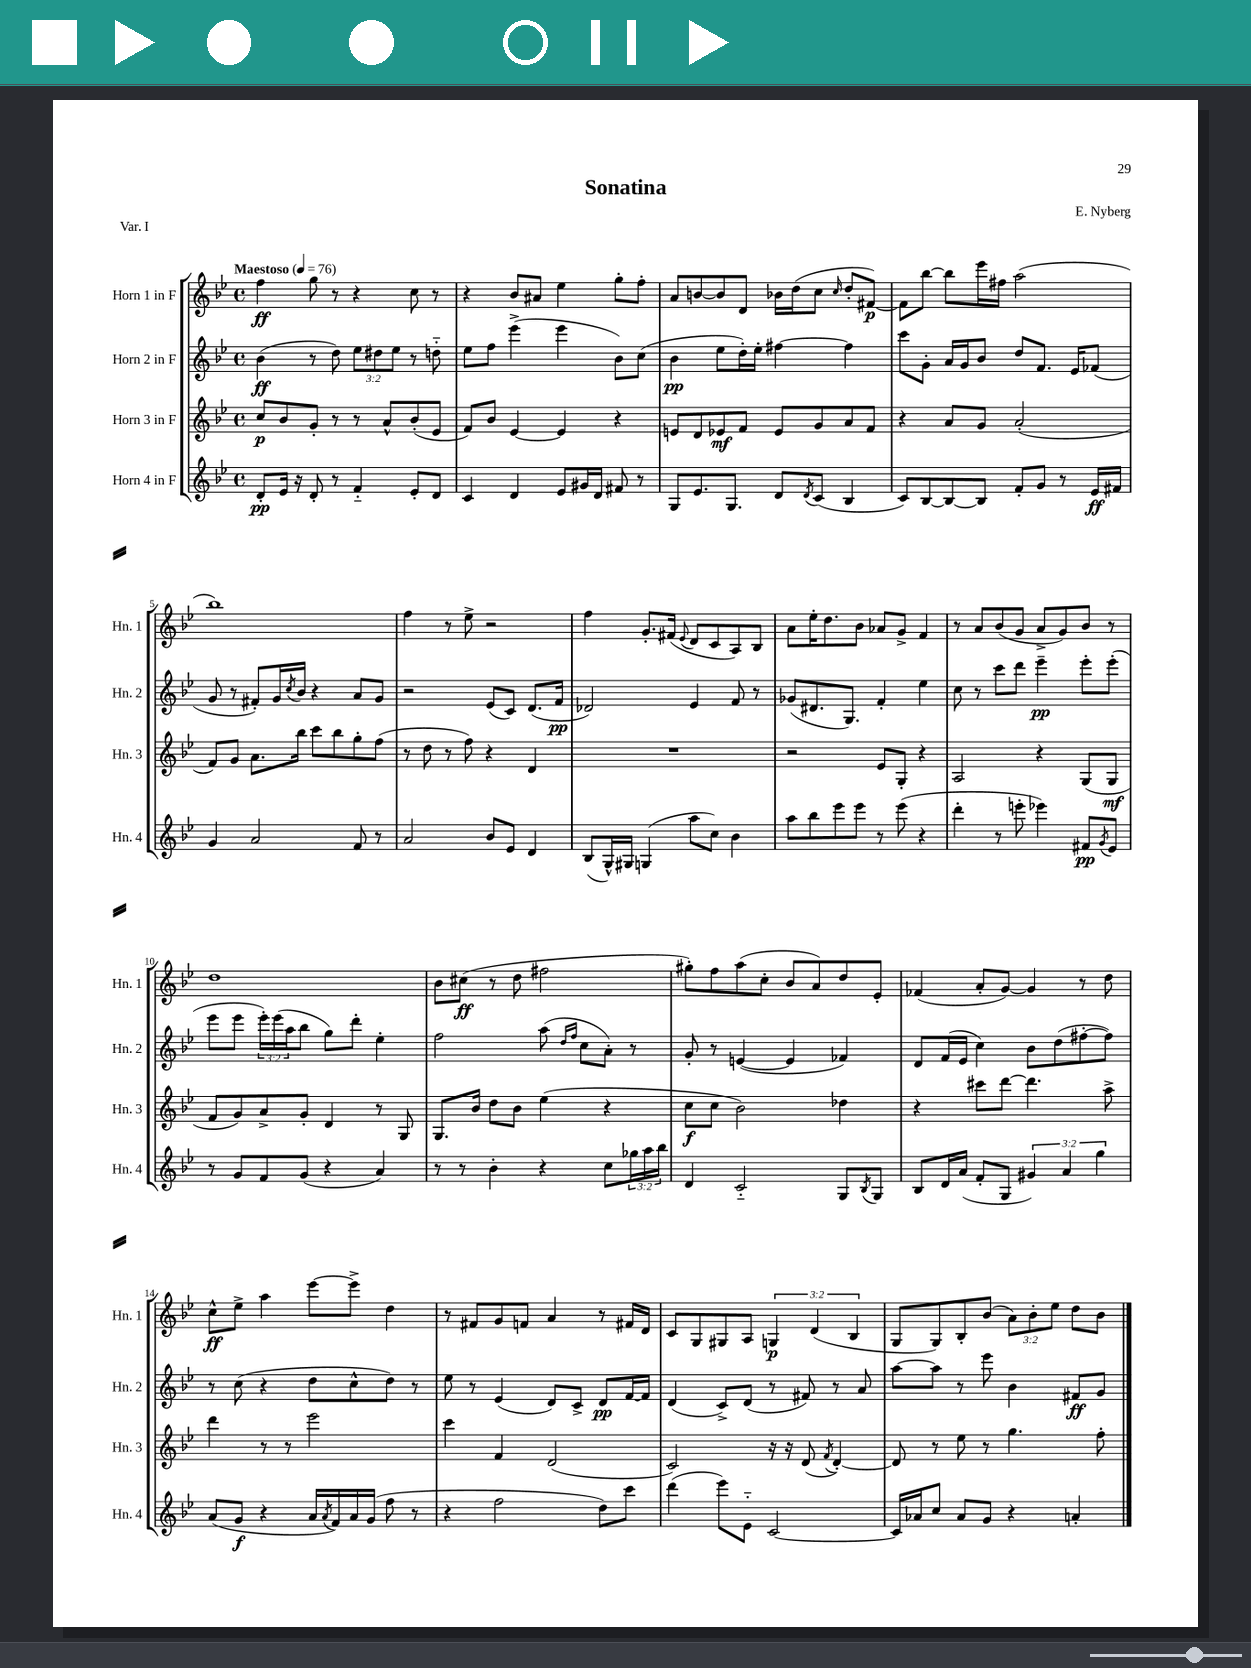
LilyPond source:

\header { title = "Sonatina" composer = "E. Nyberg" piece = "Var. I" }
<<
\new StaffGroup <<
\new Staff = "s0" \with { instrumentName = "Horn 1 in F" shortInstrumentName = "Hn. 1" } {
    \clef treble \key bes \major \defaultTimeSignature \time 4/4 \override Staff.TupletNumber.text = #tuplet-number::calc-fraction-text \tempo "Maestoso" 4 = 76
    f''4\ff g''8 r8 r4 c''8 r8 |
    r4 bes'8 ais'8 ees''4 g''8-. f''8-. |
    a'8 b'8~ b'8 d'8 bes'16 d''16( c''8 \grace { c''16 } d''8-. fis'8~\p) |
    fis'8 bes''8~ bes''8 ees'''16 fis''16 a''2( |
    bes''1) |
    f''4 r8 ees''8-> r2 |
    f''4 g'8.-. fis'16( \appoggiatura { ees'8 } d'8 c'8 a8) bes8 |
    a'8 ees''16-. d''8. bes'8 aes'8 g'8-> f'4 |
    r8 a'8 bes'8( g'8 a'8-> g'8) bes'8 r8 |
    d''1 |
    bes'8 cis''8\ff( r8 d''8 fis''2 |
    gis''8-.) f''8 a''8( c''8-. bes'8 a'8) d''8 ees'8-. |
    fes'4( a'8-. g'8~) g'4 r8 d''8 |
    c''8-^\ff ees''8-> a''4 ees'''8~ ees'''8-> d''4 |
    r8 fis'8 g'8 f'8 a'4 r8 fis'16 d'16 |
    c'8 g8 gis8 a8 \tuplet 3/2 { g4\p d'4( bes4 } |
    g8 g8) bes8-. bes'8( \tuplet 3/2 { a'8) bes'8-. ees''8 } d''8 bes'8 \bar "|." |
}
\new Staff = "s1" \with { instrumentName = "Horn 2 in F" shortInstrumentName = "Hn. 2" } {
    \clef treble \key bes \major \defaultTimeSignature \time 4/4 \override Staff.TupletNumber.text = #tuplet-number::calc-fraction-text
    bes'4\ff( r8 d''8) \tuplet 3/2 { ees''8 dis''8 ees''8 } r8 d''8-_ |
    ees''8 f''8 ees'''4->( ees'''4 bes'8) c''8( |
    bes'4\pp ees''8 d''16-.) ees''16-. fis''4~ fis''4 |
    c'''8 g'8-. a'16 g'16 bes'8 d''8 f'8. ees'16 fes'8( |
    g'8 r8 fis'8-.) g'16 \acciaccatura { c''8 } bes'16 r4 a'8 g'8 |
    r2 ees'8( c'8) d'8.( f'16\pp |
    des'2) ees'4 f'8 r8 |
    ges'8( dis'8. g8.) f'4-. ees''4 |
    c''8 r8 c'''8 d'''8 ees'''4--\pp ees'''8-. ees'''8-.( |
    ees'''8 ees'''8 \tuplet 3/2 { ees'''16-.) ees'''16( a''16 } bes''8 g''8) d'''8-. ees''4-. |
    f''2 a''8( \grace { d''16 f''16 } c''8 a'8-.) r8 |
    g'8-. r8 e'4~( e'4 fes'4) |
    d'8 f'16( ees'16 c''4) bes'8 d''8( fis''8~-. fis''8) |
    r8 c''8( r4 d''8 c''8-^ d''8) r8 |
    ees''8 r8 ees'4( d'8) c'8-> d'8\pp f'16~ f'16 |
    d'4( c'8->) d'8( r8 fis'8) r8 a'8 |
    a''8~ a''8 r8 ees'''8 bes'4 fis'8\ff g'8 \bar "|." |
}
\new Staff = "s2" \with { instrumentName = "Horn 3 in F" shortInstrumentName = "Hn. 3" } {
    \clef treble \key bes \major \defaultTimeSignature \time 4/4
    c''8\p bes'8 g'8-. r8 r8 a'8-^ bes'8-.( ees'8 |
    f'8) bes'8 ees'4~ ees'4 r4 |
    e'8 d'8 ees'8\mf f'8 ees'8 g'8 a'8 f'8 |
    r4 a'8 g'8 a'2-.( |
    f'8) g'8 a'8. bes''16 c'''8 bes''8 g''8-. f''8( |
    r8 d''8 r8 f''8) r4 d'4 |
    R1 |
    r2 ees'8 g8-. r4 |
    a2 r4 g8( g8\mf |
    f'8 g'8) a'8-> g'8-. d'4 r8 g8 |
    g8. bes'16 d''8 bes'8 ees''4( r4 |
    c''8\f c''8 bes'2) des''4 |
    r4 cis'''8 d'''8~ d'''4. a''8-> |
    d'''4 r8 r8 ees'''2 |
    c'''4 f'4 d'2( |
    c'2) r16 r16 d'8( \acciaccatura { f'8 } d'4~-.) |
    d'8 r8 ees''8 r8 g''4. f''8-. \bar "|." |
}
\new Staff = "s3" \with { instrumentName = "Horn 4 in F" shortInstrumentName = "Hn. 4" } {
    \clef treble \key bes \major \defaultTimeSignature \time 4/4 \override Staff.TupletNumber.text = #tuplet-number::calc-fraction-text
    d'8-.\pp ees'16 r16 d'8-. r8 f'4-_ ees'8-. d'8 |
    c'4 d'4 ees'8 gis'16 d'16 fis'8 r8 |
    g8 ees'8. g8. d'8 \acciaccatura { d'8 } c'8( bes4 |
    c'8) bes8~ bes8~ bes8 f'8-. g'8 r8 ees'16\ff fis'16 |
    g'4 a'2 f'8 r8 |
    a'2 bes'8 ees'8 d'4 |
    bes8( g16-^) gis16 g4( a''8 c''8) bes'4 |
    a''8 bes''8 ees'''8 ees'''8 r8 ees'''8( r4 |
    d'''4-. r8 e'''8-. ees'''4) fis'8\pp \acciaccatura { g'8 } ees'8 |
    r8 g'8 f'8 g'8( r4 a'4) |
    r8 r8 bes'4-. r4 c''8 \tuplet 3/2 { ges''16 a''16 bes''16 } |
    d'4 c'2-_ g8 \acciaccatura { bes8 } g8 |
    bes8 d'16 a'16( f'8-. g8 \tuplet 3/2 { gis'4) a'4 g''4 } |
    a'8( g'8\f r4 a'16 \acciaccatura { a'8 } f'16) a'16 g'16( f''8 r8 |
    r4 f''2 d''8) c'''8 |
    d'''4( ees'''8) ees'8-_ c'2~ |
    c'16 aes'16 c''8 aes'8 g'8 r4 a'4-. \bar "|." |
}
>>
>>
